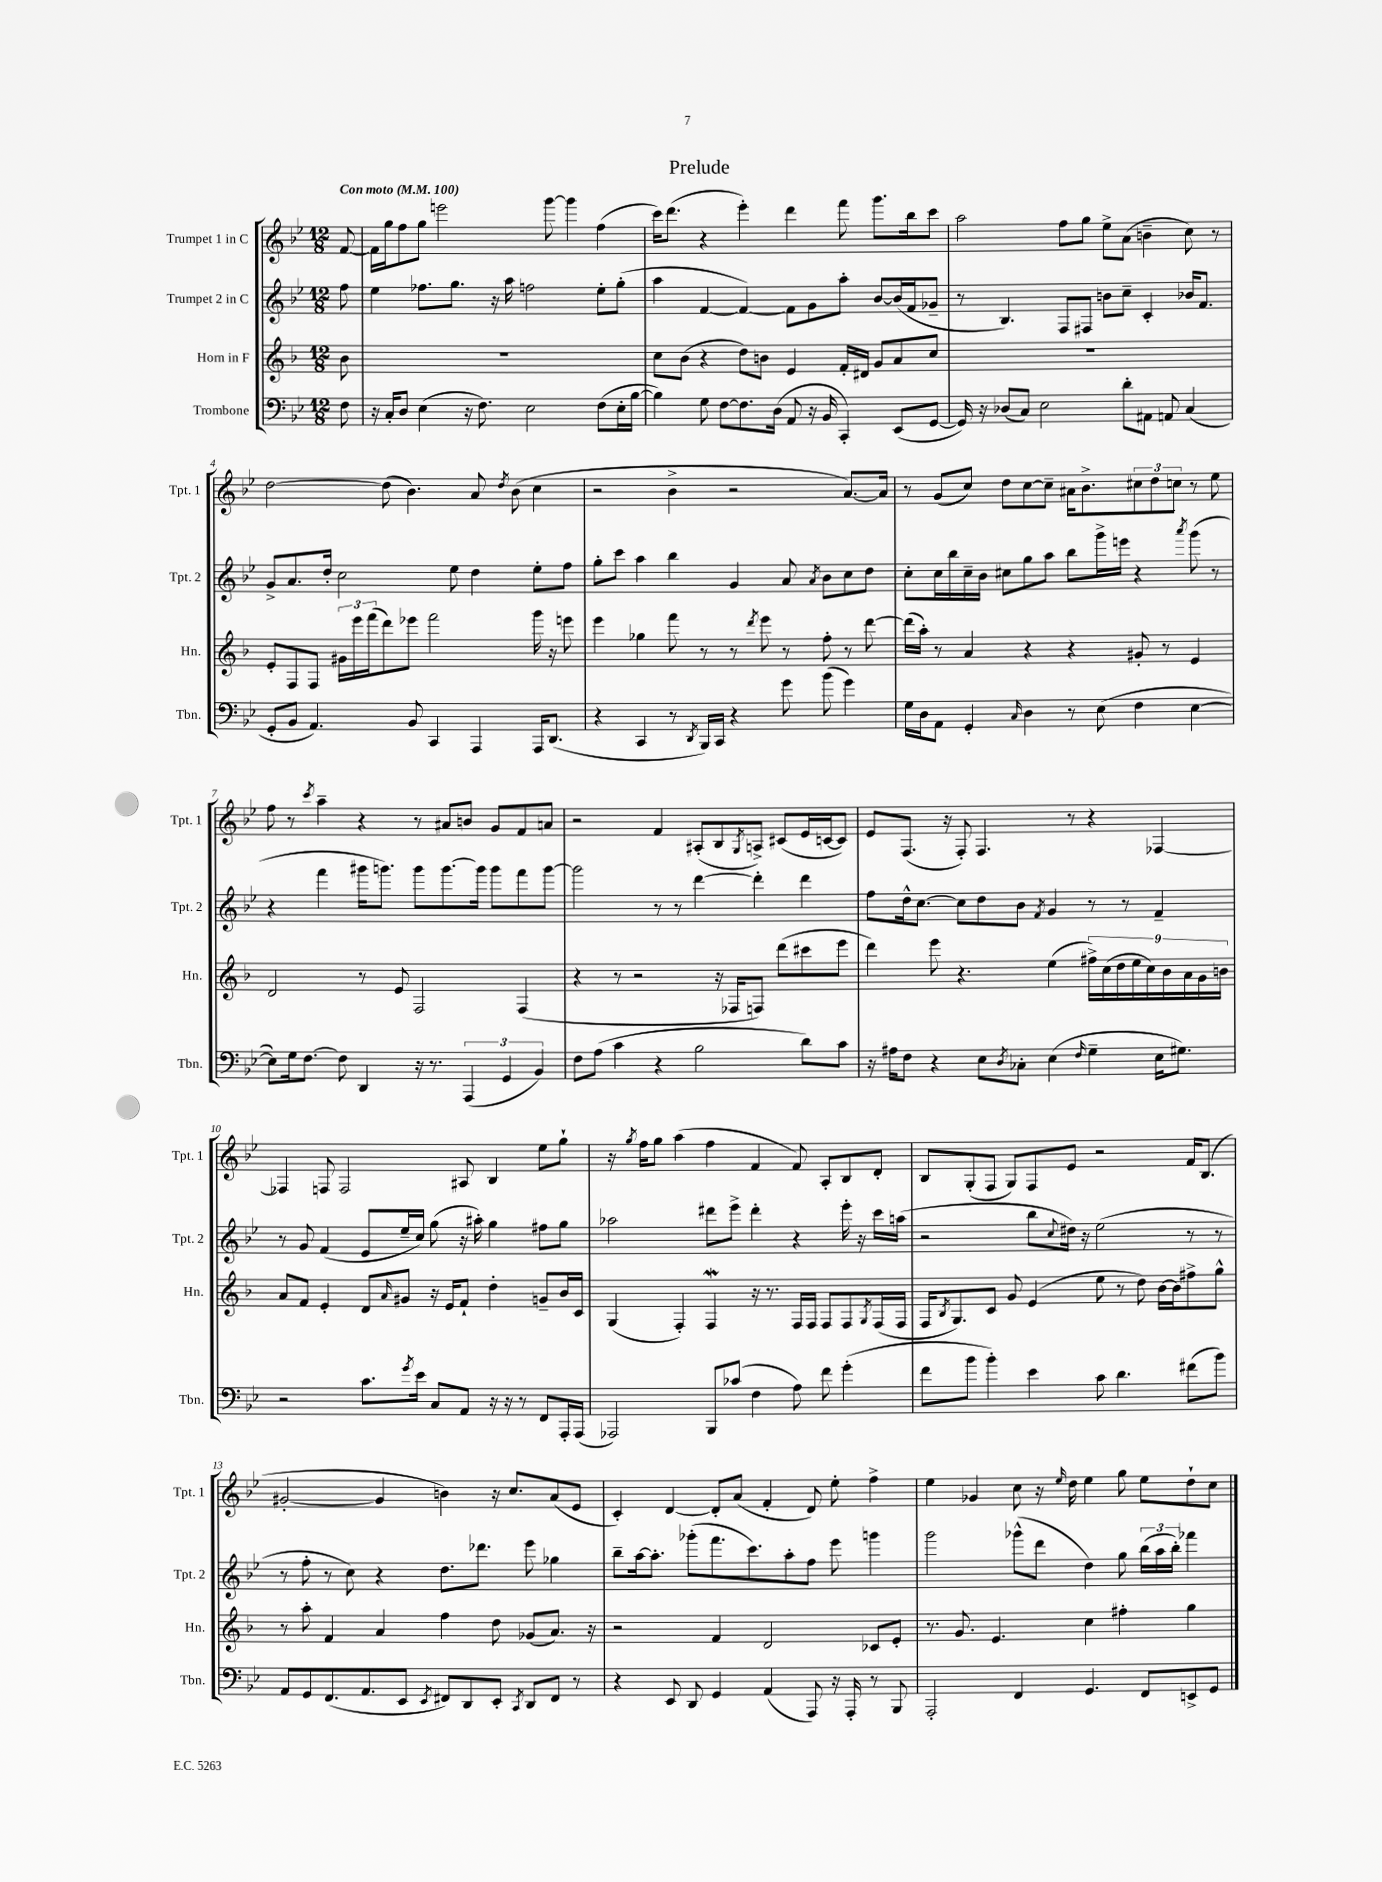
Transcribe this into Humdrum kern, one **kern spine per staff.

**kern	**kern	**kern	**kern
*staff4	*staff3	*staff2	*staff1
*clefF4	*clefG2	*clefG2	*clefG2
*k[b-e-]	*k[b-]	*k[b-e-]	*k[b-e-]
*M12/8	*M12/8	*M12/8	*M12/8
*MM100	*MM100	*MM100	*MM100
8F	8b-	8ff	[8f
=	=	=	=
16r	1.r	4ee-	16f]
16C'	.	.	16gg
8D	.	.	8ff
(4E-	.	8.ff-	8gg
.	.	.	2eee
.	.	8.gg	.
16r	.	.	.
8.F)	.	.	.
.	.	16r	.
.	.	16aa	.
2E-	.	2ff	.
.	.	.	[8ggg
.	.	.	4ggg]
(8F	.	8ee-'	(4ff
16E-'	.	(8gg'	.
[16B-	.	.	.
=	=	=	=
4B-])	8cc	4aa	16ccc)
.	.	.	(8.ddd
.	(8b-	.	.
8G	4r	[4f	4r
[8F	.	.	.
8.F]	8dd)	4f_)	4eee-')
.	8b	.	.
(16D	.	.	.
8AA	4e	8f]	4ddd
16r	.	8g	.
16BB-	.	.	.
4CC')	16f'	8aa'	8fff
.	16d#	.	.
.	8g	[8b-	8.ggg
(8EE-	8a	(16b-]	.
.	.	16f	16bb-
[8GG	8cc	8g-~	8ccc
=	=	=	=
16GG])	1.r	8r	2aa
16r	.	.	.
(8D-	.	4.B-)	.
8C)	.	.	.
2E-	.	.	.
.	.	8F	8ff
.	.	8F#	8gg
.	.	8b	8ee-^
8d'	.	8cc~	(8a
8AA#	.	4c'	4b~
8AA	.	.	.
(4C	.	16b-	8cc)
.	.	8.f	.
.	.	.	8r
=	=	=	=
8GG'	8e'	8g^	[2dd
8BB-	8F	8.a	.
4.AA)	8F	.	.
.	.	16dd'	.
.	24g#	2cc	.
.	24eee	.	.
.	(24fff	.	.
.	8ddd)	.	(8dd]
8BB-	8eee-	.	4.b-)
4CC	2fff	.	.
.	.	8ee-	.
4AAA	.	4dd	8a
.	.	.	8qdd
.	.	.	(8b-
16AAA	16ggg	8ee-'	4cc
(8.DD	16r	.	.
.	8eee	8ff	.
=	=	=	=
4r	4eee	8gg'	2r
.	.	8ccc	.
4CC	4gg-	4aa	.
8r	8fff	4bb-	4b-^
8qDD	.	.	.
16BBB-)	8r	.	.
16CC	.	.	.
4r	8r	4g	2r
.	8qddd	.	.
.	8eee	.	.
8g	8r	8a	.
.	.	8qa	.
(8b-	8ff'	8b-	.
4g)	8r	8cc	[8.a)
.	[8ddd	8dd	.
.	.	.	16a]
=	=	=	=
16G	(16ddd]	8cc'	8r
16D	16aa')	.	.
8AA	8r	16cc	(8g
.	.	16bb-	.
4GG'	4a	16cc~	8cc)
.	.	16b-	.
.	.	8cc#	8dd
16qqC	.	.	.
4D	4r	8gg	[8cc
.	.	8aa	8cc~]
8r	4r	8bb-	16a#
.	.	.	8.b-^
(8E-	.	16ggg^	.
.	.	16eee	.
4F	8g#'	4r	12cc#
.	.	.	12dd
.	8r	.	.
.	.	.	12cc
.	.	8qaaa	.
[4E-	4e	(8ggg	8r
.	.	8r	8ee-
=	=	=	=
8E-])	2d	4r	8ff
16G	.	.	8r
[8.F	.	.	.
.	.	.	8qccc
.	.	4fff	4aa~
8F]	.	.	.
4DD	8r	16ggg#	4r
.	.	8.ggg)	.
.	8e	.	.
16r	2F	8ggg	8r
8.r	.	.	.
.	.	[8.ggg	8a#
(6AAA	.	.	8b
.	.	16ggg]	.
.	.	8ggg	8g
6GG	.	.	.
.	(4F	8fff	8f
6BB-)	.	.	.
.	.	[8ggg	8a
=	=	=	=
8F	4r	2ggg]	2r
(8A	.	.	.
4c	8r	.	.
.	2r	.	.
4r	.	8r	4f
.	.	8r	.
2B-	.	[4ddd	(8A#'
.	16r	.	8B-
.	16F-	.	.
.	.	.	8qG
.	8F)	4ddd']	8A^)
.	(8ddd	.	(8c#
8d)	8ccc#	4ddd	16e-
.	.	.	[16c
8c	8eee	.	8c])
=	=	=	=
16r	4ddd)	8ff	8e-
16A#	.	.	.
8F	.	16dd^^	(8.F
.	.	[8.cc	.
4r	8eee	.	.
.	.	.	16r
.	4.r	8cc]	8F')
8E-	.	8dd	4.F
8qD	.	.	.
8C-'	.	8b-	.
.	.	8qf	.
(4E-	(4ee	4g	.
.	.	.	8r
16qqF	.	.	.
4G~	18ff#^)	8r	4r
.	(18cc	.	.
.	18dd	.	.
.	.	8r	.
.	18ee	.	.
.	18cc)	.	.
16E-	.	4f~	[4F-
.	18b-	.	.
8.G#)	.	.	.
.	18a	.	.
.	18g	.	.
.	18b	.	.
=	=	=	=
2r	8a	8r	4F-]
.	8f	8g	.
.	4e'	(4f	8F
.	.	.	2F
8.c	8d	8e-	.
.	16qqa	.	.
.	8g#	16ee-~	.
8qg	.	.	.
16e-	.	16cc)	.
8C	16r	(8gg	.
.	16e	.	.
8AA	8f`	16r	8A#
.	.	16aa#')	.
16r	4dd'	4gg	4B-
16r	.	.	.
8r	.	.	.
8FF	8g~	8ff#	8ee-
16AAA'	16b-	8gg	8gg`
(16AAA	16c	.	.
=	=	=	=
2AAA-)	(4G	2aa-	16r
.	.	.	8qgg
.	.	.	16ff
.	.	.	8gg
.	4F')	.	(4aa
8BBB-	4F	8ddd#	4ff
(8c-	.	8eee-^	.
4F	16r	4ddd#'	4f
.	8.r	.	.
8A)	16F	4r	8f)
.	16F	.	.
8f	8F	.	8A'
(4g'	8F	16eee-'	8B-
.	.	16r	.
.	8qG	.	.
.	(16F	16ccc	8d'
.	16F	(16aa	.
=	=	=	=
8f	16F	2r	8B-
.	8qB-	.	.
.	8.G)	.	.
8b-	.	.	(8G'
4b-')	8c	.	8F
.	8g	.	8G)
4e-	(4e	8bb-	8F
.	.	8qqcc	.
.	.	16dd#)	8e-
.	.	16r	.
8c	8ee	(2ee-	2r
4.d	8r	.	.
.	8dd)	.	.
.	[16b-	.	.
.	16b-]	.	.
(8f#	8ff#^	8r	16f
.	.	.	(8.B-
8b-)	8gg^^	8r	.
=	=	=	=
8AA	8r	8r	[2g#'
8GG	8aa'	8ff'	.
(8.FF	4f	8r	.
.	.	8cc)	.
8.AA	.	.	.
.	4a	4r	4g#]
8EE-	.	.	.
8qEE-	.	.	.
8FF#)	4ff	8.dd	4b)
8DD	.	.	.
.	.	8.ddd-	.
8EE-'	8dd	.	16r
.	.	.	8.cc
8qCC	.	.	.
8DD	(8g-	8eee-	.
8FF#	8.a)	4gg-	(8a
8r	.	.	8e-
.	16r	.	.
=	=	=	=
4r	2r	8bb-~	4c')
.	.	[16aa	.
.	.	8.aa']	.
8EE-	.	.	[4d
8DD	.	(8ggg-'	.
4GG	4f	8.fff	8d']
.	.	.	(8a
.	.	8.ccc)	.
(4AA	2d	.	4f'
.	.	8aa'	.
8AAA)	.	8ff	8d)
16r	.	8eee-	8ee-'
16AAA'	.	.	.
8r	8c-	4ggg	4ff^
8BBB-	8e'	.	.
=	=	=	=
2AAA'	8.r	2ggg	4ee-
.	8.g	.	.
.	.	.	4g-
.	4.e	.	.
4FF	.	(8ggg-^^	8cc
.	.	8ddd	16r
.	.	.	16qqee-
.	.	.	16dd
4.GG	4cc	4dd)	4ee-
.	4ff#'	8gg	8gg
8FF	.	(24bb-	8ee-
.	.	24aa	.
.	.	24bb-')	.
8EE^	4gg	4fff-	8dd`
8GG	.	.	8cc
==	==	==	==
*-	*-	*-	*-
